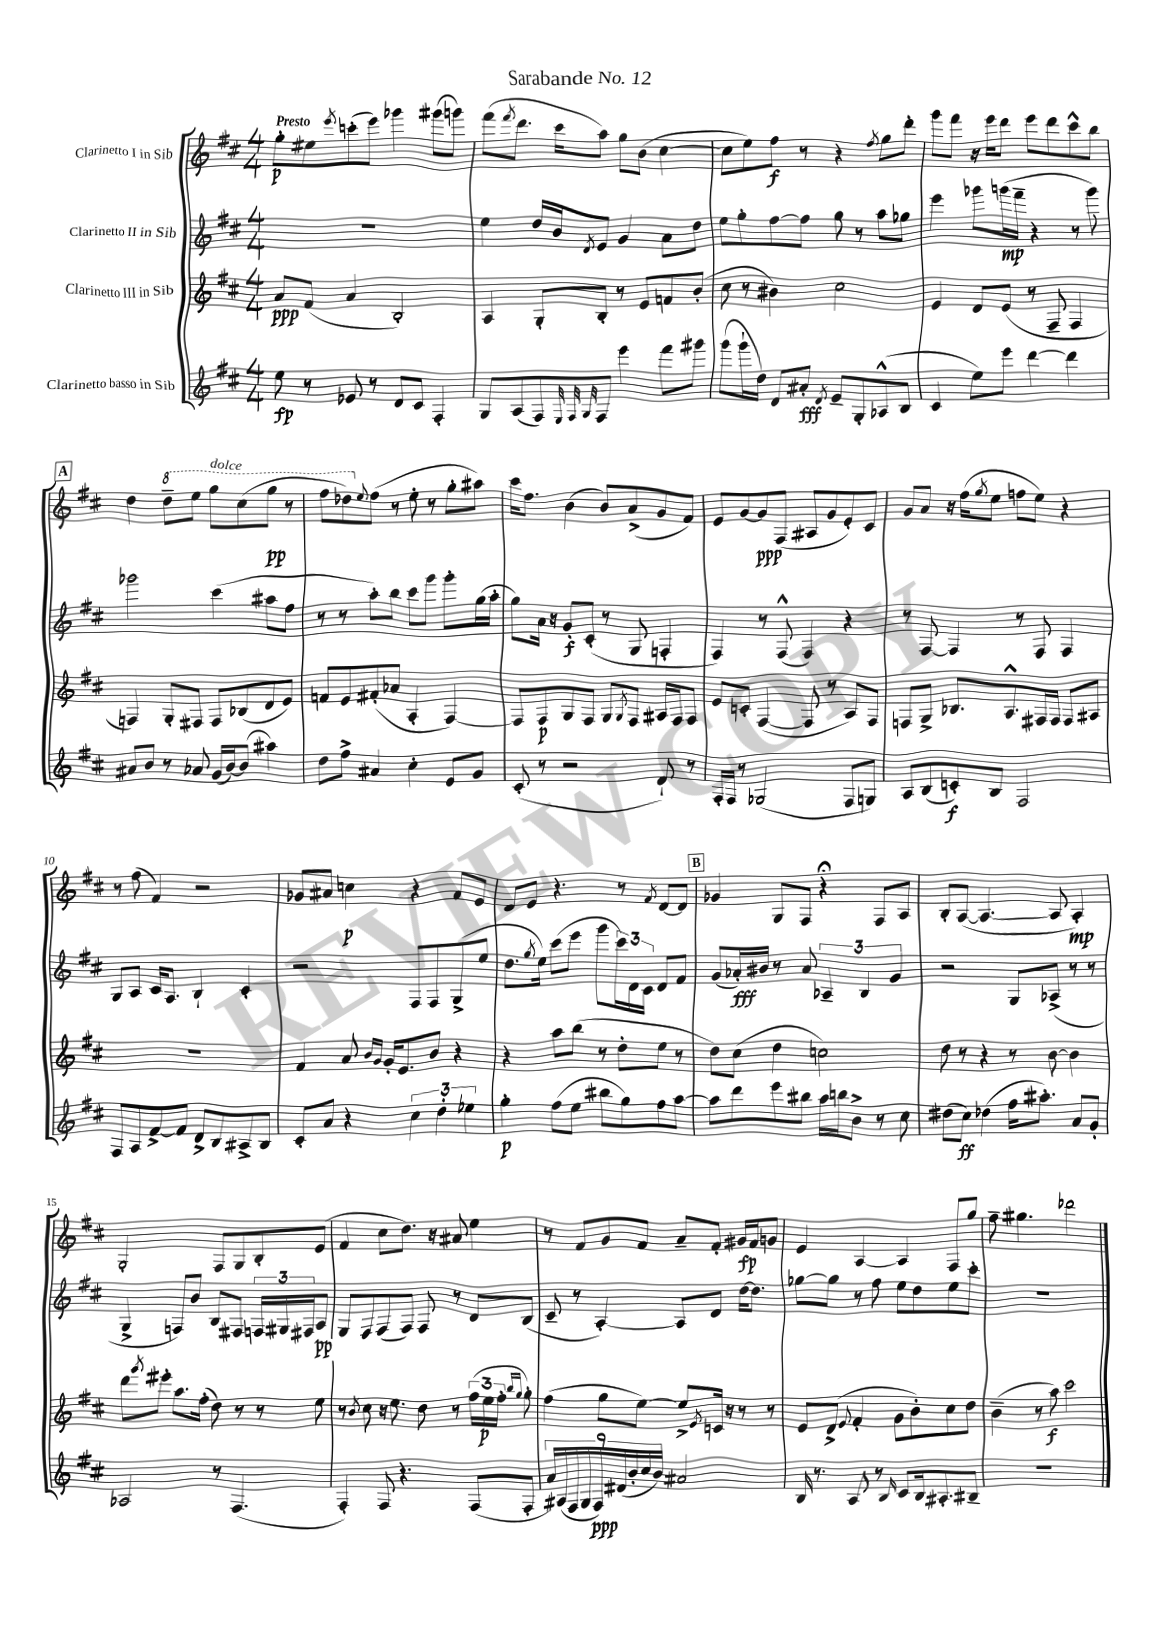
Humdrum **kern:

**kern	**kern	**kern	**kern
*staff4	*staff3	*staff2	*staff1
*clefG2	*clefG2	*clefG2	*clefG2
*k[f#c#]	*k[f#c#]	*k[f#c#]	*k[f#c#]
*M4/4	*M4/4	*M4/4	*M4/4
8ee\	8a/L	1r	8gg'\L
8r	(8f#/J	.	8ee#\
.	.	.	8qeee/
8e-/	4a/	.	(8ccc'\
8r	.	.	8eee\J)
8d/L	2B'/)	.	4ggg-\
8c#/J	.	.	.
4F#'/	.	.	(8ggg#\L
.	.	.	8ggg\J)
=	=	=	=
8G/L	4A/	4ee\	(8fff#\L
.	.	.	8qfff#/
(8A/	.	.	8.ddd\J
8F#/)	8G'/L	16dd/LL	.
.	.	16b/J	16ccc#\LK
32qqE/	.	.	.
32qqF#/	.	.	.
32qqG/	.	8qd/	.
8F#/J	8B'/J	8e/J	8aa\J)
4eee\	8r	4g/	8gg\L
.	8e/L	.	(8b\J
8fff#\L	8f/	8a\L	[4cc#\
8ggg#\J	(8b'/J	8dd\J	.
=	=	=	=
(8ggg\L	8cc#\	8ee\L	8cc#\]L
16ggg`\L	8r	8gg'\	8ee\)
16dd\JJ)	.	.	.
8d/L	4b#\)	[8ff#\	8ff#\J
8a#'/J	.	8ff#\]J	8r
8qd/	.	.	.
8e~/L	2cc#\	8gg\	4r
8G'/	.	8r	.
.	.	.	8qff#/
(8A-^^/	.	8aa\L	8gg\L
8B/J	.	8gg-\J	8ddd'\J
=	=	=	=
4c#/	4e/	4eee\	8ggg\L
.	.	.	8fff#\J
8ee\L)	8d/L	8ggg-\L	16r
.	.	.	16eee\LK
8eee\J	(8e/J	(16ggg\L	8ddd\J
.	.	16fff#~\JJ	.
[4ddd\	8r	4r	8eee\L
.	8F#~/	.	8ddd\
4ddd\]	4F#/	8r	8ccc#^^\
.	.	8ggg\)	8bb\J
=	=	=	=
8a#/L	4F/)	2ggg-\	4dd\
8b/J	.	.	.
8r	8G'/L	.	8ddd~\L
8a-/	8F#/J	.	8eee\J
(16g/LL	8F#/L	(4ccc#\	8ggg\L
[16b/J)	.	.	.
(8b/]J	(8B-/	.	(8ccc#\
4aa#\)	8d/	8aa#\L	8ggg\J
.	8e/J)	8ff#\J	8r
=	=	=	=
8dd\L	8f/L	8r	8fff#\L
8ff#^\J	8e/	8r	8ddd-\)
.	.	.	8qqee/
4a#/	(8f#'/	8aa'\L)	(8ff#\J
.	8a-/J	8bb\J	8r
4cc#'\	4A'/	8ccc#\L	8ee'\
.	.	8ggg\J	8r
8e/L	[4F#/)	8ggg'\L	8gg'\L
8g/J	.	(16gg\L	8aa#\J)
.	.	16aa'\JJ	.
=	=	=	=
(8c#'/	8F#/]L	8gg\L)	16ccc#\LK
.	.	.	8.ff#\J
8r	8F#/	16a\Jk	.
.	.	16r	.
2r	8G/	8g'/L	(4b\
.	8F#/J	(8c#'/J	.
.	8G/L	8r	8b/L)
.	8qG/	.	.
.	8F#/J	8G/	(8a^/
8d`/)	16A#/LL	4F'/	8g/
.	16F#/J	.	.
8r	8F#/J	.	8f#/J)
=	=	=	=
16F#'/LL	8e/L	4F#/)	8e/L
16F#/JJ	.	.	.
8r	8c'/J	.	[8g/
(2G-/	([4F#/	8r	8g/]
.	.	(8F#^^/	(8F#/J
.	8F#/]	4F#/)	8A#/L
.	8r	.	8g/
8F#/L	8A/L)	4r	8e'/)
8G/J)	8F#/J	.	8c#/J
=	=	=	=
8A/L	8F/L	8r	8g/L
(8B/	8G^/J	[8F#/	8a/J
8c'/)	8.B-/L	4F#/]	16r
.	.	.	(16ff#\LK
.	.	.	8qgg/
8B/J	.	.	8ee\J
.	8.A^^/	.	.
2F#/	.	8r	8ff\L
.	16F#/L	8F#/	8ee\J)
.	16F#/JJ	.	.
.	8F#/L	4F#/	4r
.	8A#/J	.	.
=	=	=	=
8F#/L	1r	8G/L	8r
8A/	.	8A/J	(8ff#\
[8f#^/	.	16c#/LK	4f#/)
.	.	8.A/J	.
8f#/]J	.	.	.
8d^/L	.	4B`/	2r
8B/	.	.	.
8A#^/	.	4c#'/	.
8B/J	.	.	.
=	=	=	=
8c#'/L	4f#/	2r	8g-/L
8a/J	.	.	8a#/J
4r	8a/	.	4cc\
.	16qqb/LL	.	.
.	16qqg/JJ	.	.
.	16g'/LK	.	.
.	8.e/	.	.
6cc#\	.	8F#/L	4r
.	8b/J	8F#/	.
6dd'\	.	.	.
.	4r	(8G^/	8f#/L
6ee-\	.	.	.
.	.	8ee/J	8e/J
=	=	=	=
4gg'\	4r	8.dd\L	8d/L
.	.	.	8e/J
.	.	8qgg/	.
.	.	16ee\Jk)	.
(8ff#\L	8aa\L	(8ccc#\L	4.r
8ee\J	(8bb\J	8eee\J	.
8bb#\L	8r	8ggg\L	.
8gg\)	8dd'\L	24ccc#\L)	8r
.	.	24d\	.
.	.	24c#\JJ	.
.	.	.	8qf#/
8ff#\	8ee\J	8d/L	[8d/L
[8aa\J	8r	8f#/J	8d/]J
=	=	=	=
8aa\]L	8dd\L)	(8g/L	4g-/
8ddd\	(8cc#\J	16a-'/L)	.
.	.	16b#/JJ	.
8eee\	4dd\	8r	8G/L
8bb#\J	.	8a-/	8F#/J
16aa\LL	2cc\)	6A-~/	4r;
16bb\J	.	.	.
8b^\J	.	.	.
.	.	6B/	.
8r	.	.	8F#/L
.	.	6g/	.
8cc#\	.	.	8A/J
=	=	=	=
(8dd#\L	8dd\	2r	8B'/L
8cc#\J)	8r	.	([8A/J
(4dd-\	4r	.	4.A/_
16ff#\LK	8r	8G/L	.
8.aa#'\J)	.	.	.
.	[8b\	(8A-^/J	8A/]
8a/L	4b\]	8r	4A'/)
8g'/J	.	8r	.
=	=	=	=
2A-/	8ddd\L	4G^/	2G'/
.	8qggg/	.	.
.	8eee#'\J	.	.
.	8.aa\L	8F/L)	.
.	.	8b/J	.
.	(16ff#'\Jk	.	.
8r	8dd\)	8B/L	8F#/L
(4.F#/	8r	8F#/J	8G/
.	8r	24F/LL	8B'/
.	.	24G#/	.
.	.	24F#/J	.
.	8ee\	8A/J	(8e/J
=	=	=	=
4F#'/)	8r	8G/L	4f#/
.	8qb/	.	.
.	8cc#\	8F#/	.
8F#/	16r	(8F#/	8cc#\L
.	8.ee\	.	.
4.r	.	8F#/J)	8.dd\J)
.	8dd\	8F#/	.
.	.	.	16r
.	8r	8r	8a#/
(8F#/L	(24ff#\LL	8d/L	4ee\
.	24ee\	.	.
.	24ff#'\JJ	.	.
.	16qqbb/LL	.	.
.	16qqgg/JJ	.	.
8F#'/J	8gg'\)	(8B/J	.
=	=	=	=
18a/LL)	(4ff#\	8c#~/	8r
(18A#/	.	.	.
18F#/	.	.	.
.	.	8r	8f#/L
18G/	.	.	.
18F#/)	.	.	.
.	8gg\L	[4A'/)	8g/
(18d#/	.	.	.
18b'/	.	.	.
.	[8ee\J)	.	8f#/J
18cc#/	.	.	.
18b/JJ)	.	.	.
2a#/	8ee^/]L	8A/]L	8a~/L
.	8qe/	.	.
.	16c/Jk	8d/J	8f#'/J
.	16r	.	.
.	8r	[16dd\LK	16g#/LL
.	.	8.dd\]J	16f#/J
.	8r	.	8g/J
=	=	=	=
16B/	8e/L	[8gg-\L	4e/
8.r	.	.	.
.	(8d^/J	8gg-\]J	.
.	8qqe/	.	.
8A/	4f#'/	8r	[4A/
8r	.	8ff#\	.
16qqB/	.	.	.
8c#/L	8g\L	8ee\L	4A/]
16B/k	8b'\)	8dd\	.
8.A#'/	.	.	.
.	8cc#\	8ee\	8F#/L
8B#~/J	8dd\J	8ccc#'\J	8gg/J
=	=	=	=
1r	(4b~\	1r	8ff#~\
.	.	.	4.gg#\
.	8r	.	.
.	8aa\)	.	.
.	2ccc#\	.	2ddd-\
==	==	==	==
*-	*-	*-	*-
